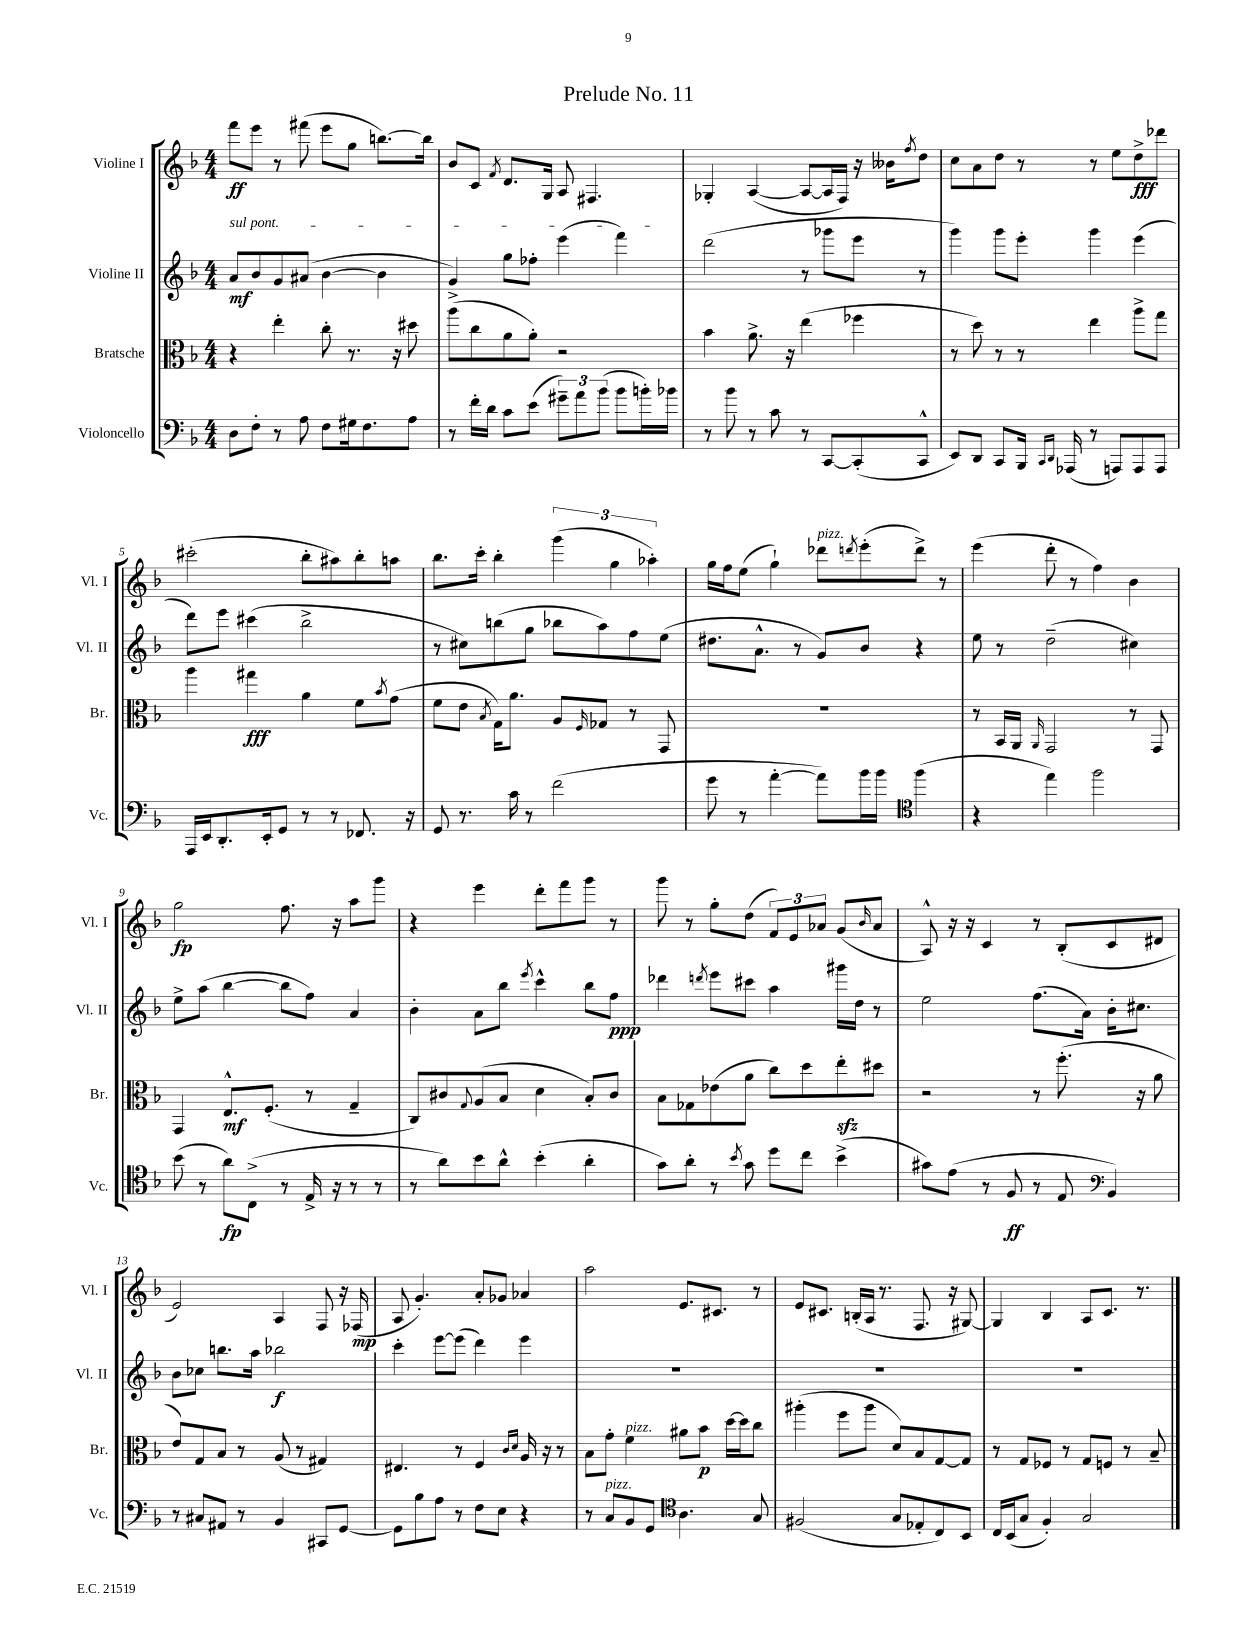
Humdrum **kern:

**kern	**kern	**kern	**kern
*staff4	*staff3	*staff2	*staff1
*clefF4	*clefC3	*clefG2	*clefG2
*k[b-]	*k[b-]	*k[b-]	*k[b-]
*M4/4	*M4/4	*M4/4	*M4/4
8D	4r	8a	8fff
8F'	.	8b-	8eee
8r	4ee'	8g	8r
8A	.	(8a#	(8fff#
8F	8cc'	[4b-	8eee
16G#	8.r	.	8gg
8.F	.	.	.
.	.	4b-]	[8.bb)
.	16r	.	.
8A	8dd#	.	.
.	.	.	16bb]
=	=	=	=
8r	(8aa	4g^)	8b-
16f'	8cc	.	8c
16d	.	.	.
.	.	.	8qf
8c	8a	8gg	8.d
(8e	8a')	8ff-'	.
.	.	.	16G
12g#~)	2r	(4eee	8A
12a	.	.	.
.	.	.	4.F#
(12b-	.	.	.
8b-	.	4fff)	.
16b')	.	.	.
16b-	.	.	.
=	=	=	=
8r	4b-	(2ddd	4G-'
8b-	.	.	.
8r	8.a^	.	([4A
8c	.	.	.
.	16r	.	.
8r	(4ee	8r	8A_
[8CC	.	8ggg-	16A]
.	.	.	16F)
(8CC']	4ff-	8eee	16r
.	.	.	16b--
.	.	.	8qff
8CC^^	.	8r	8dd
=	=	=	=
8EE)	8r	4ggg)	8cc
8DD	8dd)	.	8a
8CC	8r	8ggg	8dd
16BBB-	8r	8eee'	8r
16qqCC	.	.	.
16qqDD	.	.	.
(16AAA-	.	.	.
8r	4ee	4ggg	8r
8AAA)	.	.	8ee
8AAA	8aa^	(4eee	8dd^
8AAA	8gg	.	8ddd-
=	=	=	=
16AAA	4aa	8ddd)	(2ccc#'
16EE	.	.	.
8.DD'	.	8eee	.
.	4gg#	(4ccc#	.
16EE'	.	.	.
8GG	.	.	.
8r	4a	2bb-^	8bb-'
8r	.	.	8aa#)
8.FF-	8f	.	8bb-'
.	8qb-	.	.
.	(8g	.	8aa
16r	.	.	.
=	=	=	=
8GG	8f	8r	8.bb-
8.r	8e	8cc#)	.
.	.	.	16ccc'
.	8qB-	.	.
.	16G)	(8bb	4bb-'
16c	8.a	.	.
8r	.	8gg	.
(2f	8A	8bb-	(6ggg
.	16qqF	.	.
.	8G-	8aa)	.
.	.	.	6gg
.	8r	8ff	.
.	.	.	6aa-')
.	8GG	(8ee	.
=	=	=	=
8g	1r	8.dd#	16gg
.	.	.	16ff
8r	.	.	(8ee
.	.	8.a^^	.
[4a'	.	.	4gg`)
.	.	8r	.
8a])	.	8g)	8ddd-
.	.	.	8qddd
16b-	.	8b-	(8eee'
16b-	.	.	.
*clefC4	*	*	*
(4ff	.	4r	8ddd^)
.	.	.	8r
=	=	=	=
4r	8r	8ee	(4eee
.	16BB-	8r	.
.	16AA	.	.
.	16qqAA	.	.
4ee)	2GG	(2dd~	8ddd'
.	.	.	8r
2ff	.	.	4ff)
.	8r	4cc#)	4b-
.	8GG	.	.
=	=	=	=
(8b-	4GG	8ee^	2gg
8r	.	(8aa	.
8a)	8.E^^	[4bb-	.
(8C^	.	.	.
.	(8.F'	.	.
8r	.	8bb-]	8.ff
16E^	8r	8ff)	.
16r	.	.	16r
8r	4G~	4a	8aa
8r	.	.	8ggg
=	=	=	=
8r	8C)	4b-'	4r
8a)	8c#	.	.
.	8qqG	.	.
8b-	(8A	8a	4eee
8a^^	8B-	8bb-	.
.	.	8qeee	.
(4b-'	4d	4ccc^^	8ddd'
.	.	.	8fff
4a'	8B-')	8bb-	8ggg
.	8c#	8ff	8r
=	=	=	=
8g)	8B-	4ddd-	8ggg
8a'	8G-	.	8r
.	.	8qddd	.
8r	(8e-	8eee	8gg'
8qb-	.	.	.
8g	8a	8ccc#	(8dd
8dd	8cc)	4aa	12f)
.	.	.	12e
8cc	8dd	.	.
.	.	.	12a-
(4b-^	8ee'	16ggg#	(8g
.	.	16dd	.
.	.	.	16qqb-
.	8dd#	8r	8a-
=	=	=	=
8g#)	2r	2ee	8A^^)
(8e	.	.	16r
.	.	.	16r
8r	.	.	4c
8F	.	.	.
8r	8r	(8.ff	8r
8E	(8.ff'	.	(8B-'
.	.	16a)	.
*clefF4	*	*	*
4BB-)	.	16b-'	8c
.	16r	8.cc#	.
.	8a	.	8d#
=	=	=	=
8r	8e)	8b-	2e)
8C#	8G	8cc-	.
8AA#	8B-	8.bb	.
8r	8r	.	.
.	.	16aa	.
4BB-	(8A	2bb-	4A
.	8r	.	.
8CC#	4G#)	.	8F
[8GG	.	.	16r
.	.	.	(16F-
=	=	=	=
8GG]	4.E#	4ccc'	8A
8B-	.	.	4.g')
8A	.	[8eee	.
8r	8r	(8eee]	.
8F	4F	4ddd)	8a'
8E	.	.	8g-
.	16qqc	.	.
.	16qqd	.	.
4r	16A	4eee	4a-
.	16r	.	.
.	8r	.	.
=	=	=	=
8r	8B-	1r	2aa
8C	8g'	.	.
8BB-	4f	.	.
8GG	.	.	.
*clefC4	*	*	*
4.A	8a#	.	8.e
.	8b-	.	.
.	.	.	8.c#
.	[16dd	.	.
.	16dd]	.	.
8G	8cc	.	8r
=	=	=	=
(2F#	(4aa#'	1r	8e
.	.	.	8.c#
.	8ff	.	.
.	.	.	(16B'
.	8aa#	.	16A
.	.	.	8.r
8G	8d)	.	.
8E-'	8B-	.	8.F
8C)	[8G	.	.
.	.	.	16r
8BB-	8G]	.	[8G#)
=	=	=	=
16C	8r	1r	4G#]
(16BB-	.	.	.
8G	8G	.	.
4F')	8F-	.	4B-
.	8r	.	.
2G	8G	.	8A
.	8F	.	8.c
.	8r	.	.
.	.	.	8.r
.	8B-~	.	.
==	==	==	==
*-	*-	*-	*-
